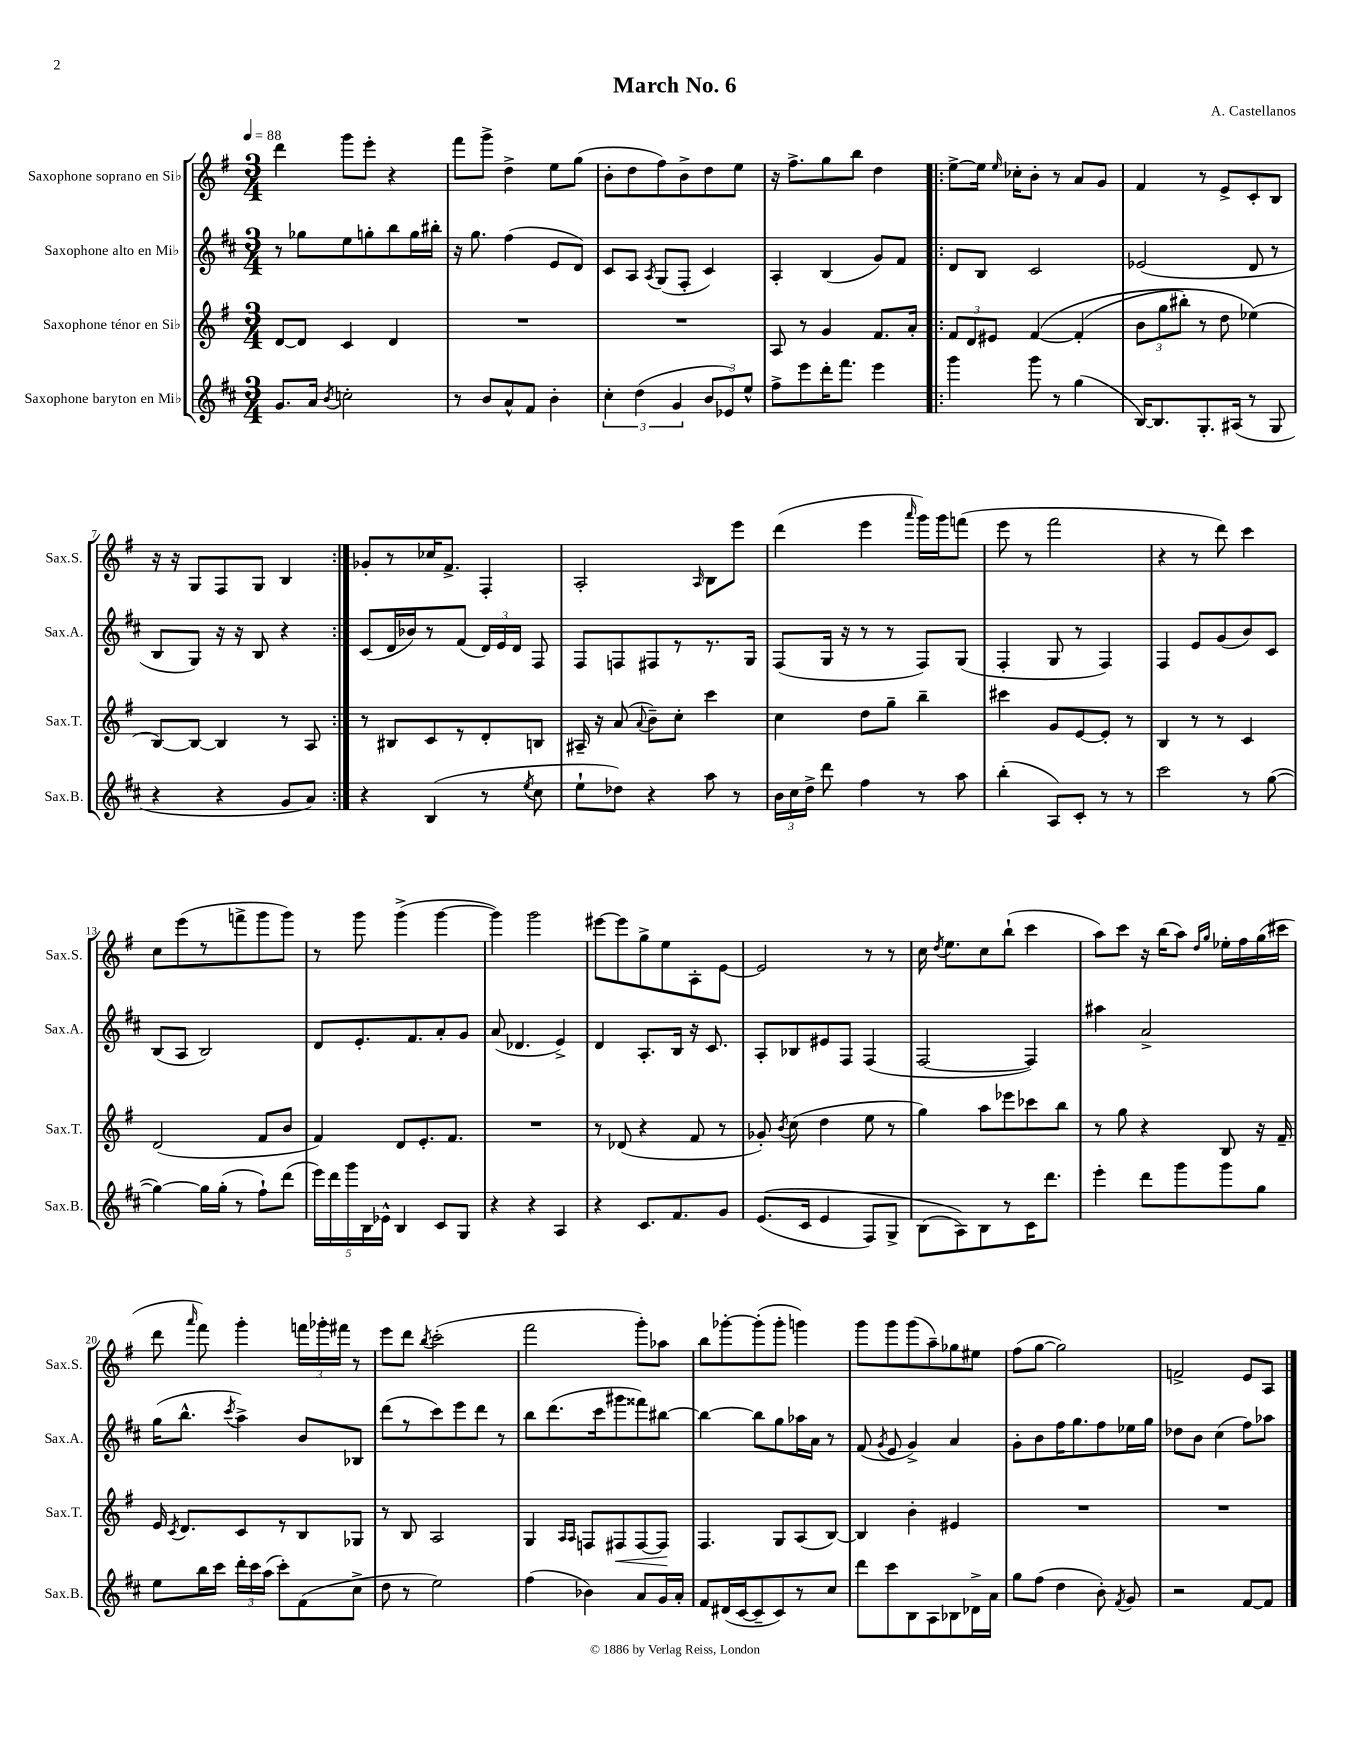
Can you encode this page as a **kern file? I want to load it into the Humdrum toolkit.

**kern	**kern	**dynam	**kern	**kern
*part4	*part3	*part3	*part2	*part1
*staff4	*staff3	*staff3	*staff2	*staff1
*I"Saxophone baryton en Mi♭	*I"Saxophone ténor en Si♭	*	*I"Saxophone alto en Mi♭	*I"Saxophone soprano en Si♭
*I'Sax.B.	*I'Sax.T.	*	*I'Sax.A.	*I'Sax.S.
*clefG2	*clefG2	*	*clefG2	*clefG2
*k[f#c#]	*k[f#]	*	*k[f#c#]	*k[f#]
*M3/4	*M3/4	*	*M3/4	*M3/4
*MM88	*MM88	*	*MM88	*MM88
=1	=1	=1	=1	=1
8.g/L	[8d/L	.	8r	4ddd\
.	8d/J]	.	8gg-X\L	.
16a/Jk	.	.	.	.
8qb/	.	.	.	.
2ccn'\	4c/	.	8ee\	8ggg\L
.	.	.	8ggn'\	8eee'\J
.	4d/	.	8bb\	4r
.	.	.	16gg\L	.
.	.	.	16bb#X'\JJ	.
=2	=2	=2	=2	=2
8r	2.r	.	16r	8fff#\L
.	.	.	8.gg\	.
8b/L	.	.	.	8ggg^\J
8a^^/	.	.	(4ff#\	4dd^\
8f#/J	.	.	.	.
4b'\	.	.	8e/L	8ee\L
.	.	.	8d/J)	(8gg\J
=3	=3	=3	=3	=3
6cc#'\	2.r	.	8c#/L	8b'\L
.	.	.	8A/J	8dd\
(6dd\	.	.	.	.
.	.	.	8qA/	.
.	.	.	(8G/L	8ff#\)
6g/	.	.	.	.
.	.	.	8F#'/J	8b^\
12b/L	.	.	4c#/)	8dd\
12e-X/)	.	.	.	.
.	.	.	.	8ee\J
12ee^^/J	.	.	.	.
=4	=4	=4	=4	=4
8ff#^\L	8A/	.	4A'/	16r
.	.	.	.	8.ff#^\L
8eee\	8r	.	.	.
16ddd'\K	4g/	.	(4B/	8gg\
8.fff#\J	.	.	.	.
.	.	.	.	8bb\J
4eee\	8.f#/L	.	8g/L)	4dd\
.	.	.	8f#/J	.
.	16a'/Jk	.	.	.
=5!|:	=5!|:	=5!|:	=5!|:	=5!|:
4ggg\	12f#/L	.	8d/L	[8ee^\L
.	12d/	.	.	.
.	.	.	8B/J	16ee\Jk]
.	12e#X/J	.	.	.
.	.	.	.	16qqee/
.	.	.	.	16cc-X'\KL
8ggg\	([4f#/	.	2c#/	8b'\J
8r	.	.	.	8r
(4gg\	(4f#'/]	.	.	8a/L
.	.	.	.	8g/J
=6	=6	=6	=6	=6
[16B/KL)	12b\L	.	(2e-X/	4f#/
8.B/]	.	.	.	.
.	12gg\	.	.	.
.	12bb#X'\J)	.	.	.
8.G'/	8r	.	.	8r
.	8dd\	.	.	8e^/L
(16A#X/Jk	.	.	.	.
8r	(4ee-X\)	.	8d/	8c'/
8G/	.	.	8r	8B/J
!!LO:LB:g=z
=7	=7	=7	=7	=7
4r	[8B/L)	.	8B/L	16r
.	.	.	.	16r
.	8B/J_	.	8G/J)	8G/L
4r	4B/]	.	16r	8F#/
.	.	.	16r	.
.	.	.	8B/	8G/J
8g/L	8r	.	4r	4B/
8a/J)	8A/	.	.	.
=8:|!	=8:|!	=8:|!	=8:|!	=8:|!
4r	8r	.	(8c#/L	8g-X'/L
.	8B#X/L	.	16d/L	8r
.	.	.	16b-X/J)	.
(4B/	8c/	.	8r	16cc-X/K
.	.	.	.	8.f#^/J
.	8r	.	(8f#/J	.
8r	8d'/	.	24d/LL)	4F#'/
.	.	.	24e/	.
.	.	.	24d/JJ	.
8qee/	.	.	.	.
8cc#\	8Bn/J	.	8F#/	.
=9	=9	=9	=9	=9
8ee`\L	16A#X~/	.	8F#/L	2A'/
.	16r	.	.	.
8dd-X\J)	(8a/	.	8Fn/	.
.	8qqa/	.	.	.
4r	8b~\L)	.	8F#X/	.
.	8cc'\J	.	8r	.
.	.	.	.	16qqA/
8aa\	4ccc\	.	8.r	8B\L
8r	.	.	.	8eee\J
.	.	.	16G/Jk	.
=10	=10	=10	=10	=10
24b\LL	4cc\	.	(8F#/L	(4ddd\
24cc#\	.	.	.	.
24dd^\JJ	.	.	.	.
8ddd\	.	.	16G/Jk	.
.	.	.	16r	.
4ff#\	8dd\L	.	8r	4eee\
.	8gg~\J	.	8r	.
.	.	.	.	16qqaaa/
8r	4bb~\	.	8F#/L)	16ggg\LL)
.	.	.	.	16ggg\J
8aa\	.	.	(8G/J	(8fffn\J
=11	=11	=11	=11	=11
(4bb'\	4ccc#X\	.	4F#'/	8eee\
.	.	.	.	8r
8A/L)	8g/L	.	8G/	2fff#\
8c#'/J	[8e/	.	8r	.
8r	8e'/J]	.	4F#/)	.
8r	8r	.	.	.
=12	=12	=12	=12	=12
2ccc#\	4B/	.	4F#/	4r
.	8r	.	8e/L	8r
.	8r	.	(8g/	8ddd\)
8r	4c/	.	8b/)	4ccc\
([8gg\	.	.	8c#/J	.
!!LO:LB:g=z
=13	=13	=13	=13	=13
4gg\_)	(2d/	.	(8B/L	8cc\L
.	.	.	8A/J	(8eee\
16gg\LL]	.	.	2B/)	8r
(16gg'\JJ	.	.	.	.
8r	.	.	.	8fffn^\
8ff#`\L)	8f#/L	.	.	8ggg\
(8ddd\J	8b/J	.	.	8ggg\J)
=14	=14	=14	=14	=14
20eee\LL)	4f#/)	.	8d/L	8r
20ddd\	.	.	.	.
20ggg\	.	.	.	.
.	.	.	8.e'/	8ggg\
20B\	.	.	.	.
20e-X^^\JJ	.	.	.	.
4B/	8d/L	.	.	(4ggg^\
.	.	.	8.f#/	.
.	8.e'/	.	.	.
8c#/L	.	.	8a'/	[4ggg\
.	8.f#/J	.	.	.
8G/J	.	.	8g/J	.
=15	=15	=15	=15	=15
4r	2.r	.	(8a/	4ggg\])
.	.	.	4.d-X/	.
4r	.	.	.	2ggg\
4A/	.	.	4e^/)	.
=16	=16	=16	=16	=16
4r	8r	.	4d/	[8eee#X\L
.	(8d-X/	.	.	8eee#\]
8.c#/L	4r	.	8.A'/L	8gg^\
.	.	.	.	8ee\
8.f#/	.	.	16B/Jk	.
.	8f#/	.	16r	8A'\
.	.	.	8.c#/	.
8g/J	8r	.	.	[8e\J
=17	=17	=17	=17	=17
((8.e/L	8g-X'/)	.	8A'/L	2e/]
.	8qb/	.	.	.
.	(8cc\	.	8B-X/	.
16c#/Jk	.	.	.	.
4e/	4dd\	.	8e#X/	.
.	.	.	8F#/J	.
8F#/L)	8ee\	.	(4F#/	8r
8G^/J	8r	.	.	8r
=18	=18	=18	=18	=18
(8B\L	4gg\)	.	[2F#/	16cc\
.	.	.	.	8qdd/
.	.	.	.	8.ee\L
8A\))	.	.	.	.
8B\	8aa\L	.	.	8cc\
8r	8eee-X\	.	.	(8bb`\J
16c#\K	8ccc-X\	.	4F#/])	4ccc\
8.ddd\J	.	.	.	.
.	8bb\J	.	.	.
=19	=19	=19	=19	=19
4eee'\	8r	.	4aa#X\	8aa\L)
.	8gg\	.	.	8ccc\J
8ddd\L	4r	.	2a^/	16r
.	.	.	.	(16bb\KL
8ggg\	.	.	.	8aa\J)
.	.	.	.	16qqdd/LL
.	.	.	.	16qqgg/JJ
8ggg\	8B/	.	.	16ee-X'\LL
.	.	.	.	16ff#\
8gg\J	16r	.	.	(16gg\
.	16f#~/	.	.	16ccc#X\JJ
!!LO:LB:g=z
=20	=20	=20	=20	=20
8ee\L	16e/	.	(16gg\KL	8ddd\
.	8qc/	.	.	.
.	8.d/L	.	8.bb^^\J	.
.	.	.	.	16qqaaa/
16bb\L	.	.	.	8fff#\)
16ccc#\JJ	.	.	.	.
.	.	.	8qccc#/	.
24ddd'\LL	8c/	.	4aa^\)	4ggg'\
24ccc#\	.	.	.	.
(24aa\JJ	.	.	.	.
8ccc#'\L)	8r	.	.	.
(8f#\	8B/	.	8b/L	24fffn\LL
.	.	.	.	24ggg-X'\
.	.	.	.	24fff#X\JJ
8cc#^\J	8G-X/J	.	8B-X/J	8r
=21	=21	=21	=21	=21
8dd\	8r	.	(8ddd\L	8eee\L
8r	8B/	.	8r	8ddd\J
.	.	.	.	8qbb/
2ee\)	2A/	.	8ccc#\)	(2ccc'\
.	.	.	8eee\	.
.	.	.	8ddd\J	.
.	.	.	8r	.
=22	=22	=22	=22	=22
(4ff#\	4G/	.	8bb\L	2fff#\
.	.	.	(8.ddd\	.
.	16qqA/LL	.	.	.
.	16qqA/JJ	.	.	.
4b-X\)	8Fn/L	.	.	.
.	.	.	16ccc#\k	.
!	!	!LO:HP:b	!	!
.	8F#X/	<	8ggg#X\	.
8a/L	[8F#/	.	8fff##X\)	8ggg'\L)
16g/L	8F#/J]	.	[8bb#X\J	8aa-X\J
16a'/JJ	.	.	.	.
.	.	[	.	.
=23	=23	=23	=23	=23
8f#/L	4.F#/	.	4bb#\_	8bb\L
(16d#X/L	.	.	.	[8ggg-X'\
[16c#/J	.	.	.	.
8c#~/]	.	.	8bb#\L]	(8ggg-'\]
8c#/)	8G/L	.	8gg\	8ggg-'\J
8r	(8A/	.	16aa-X\L	4gggn\)
.	.	.	16a\JJ	.
8cc#/J	[8B/J)	.	8r	.
=24	=24	=24	=24	=24
8ddd\L	4B/]	.	(8f#/	8ggg\L
.	.	.	8qg/	.
8ccc#\	.	.	8e/	8ggg\
8B\	4b'\	.	4g^/)	(8ggg\
8A\	.	.	.	8aa~\)
8B-X\	4e#X/	.	4a/	8gg-X\
16d-X^\L	.	.	.	8ee#X\J
16a\JJ	.	.	.	.
=25	=25	=25	=25	=25
8gg\L	2.r	.	8g'\L	(8ff#\L
(8ff#\J	.	.	8b\	[8gg\J
4dd\	.	.	16ff#\K	2gg\])
.	.	.	8.gg\	.
8b'\)	.	.	8ff#\	.
8qf#/	.	.	.	.
8g/	.	.	16ee-X\L	.
.	.	.	16gg\JJ	.
=26	=26	=26	=26	=26
2r	2.r	.	8dd-X\L	2fn^/
.	.	.	8b\J	.
.	.	.	(4cc#\	.
[8f#/L	.	.	8ff#\L)	8e/L
8f#/J]	.	.	8aa-X\J	8A/J
==	==	==	==	==
*-	*-	*-	*-	*-
